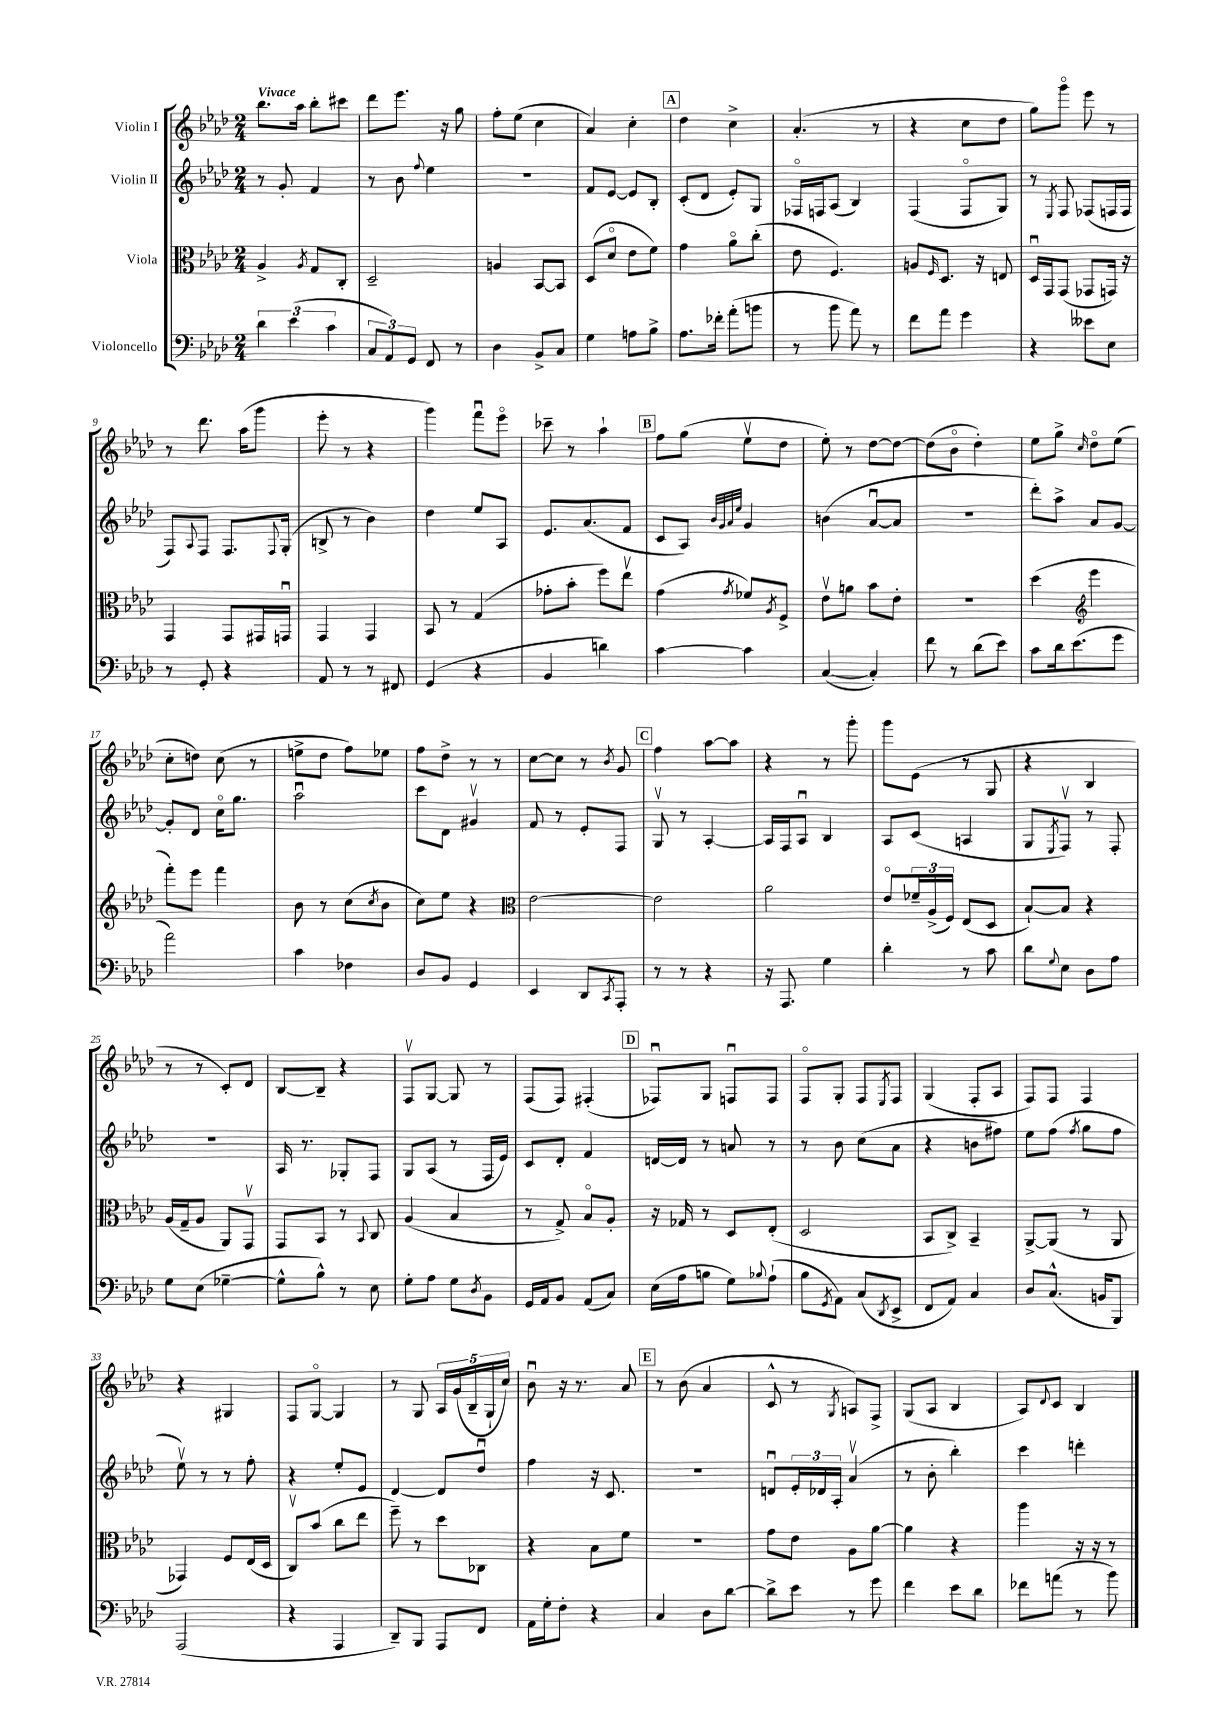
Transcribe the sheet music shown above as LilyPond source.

<<
\new StaffGroup <<
\new Staff = "s0" \with { instrumentName = "Violin I" } {
    \clef treble \key aes \major \numericTimeSignature \time 2/4 \tempo "Vivace"
    bes''8. aes''16 bes''8-. cis'''8 |
    des'''8 ees'''8. r16 g''8 |
    f''8-. ees''8( c''4 |
    aes'4) c''4-. |
    \mark \markup { \box "A" } des''4 c''4-> |
    aes'4.-.( r8 |
    r4 c''8 des''8 |
    g''8) g'''8\flageolet ees'''8 r8 |
    r8 des'''8. aes''16( g'''8 |
    ees'''8-. r8 r4 |
    g'''4) f'''8\downbow ees'''8\flageolet |
    ces'''8-- r8 aes''4-! |
    \mark \markup { \box "B" } f''8 g''8( ees''8\upbow des''8 |
    ees''8-.) r8 des''8~ des''8~ |
    des''8( bes'8\flageolet des''4-.) |
    ees''8 g''8-> \grace { c''16 } des''8\flageolet ees''8( |
    c''8-. d''8) c''8( r8 |
    e''8-> des''8 f''8) ees''8 |
    f''8 des''8-> r8 r8 |
    c''8~ c''8 r8 \acciaccatura { bes'8 } g'8 |
    \mark \markup { \box "C" } f''4 aes''8~ aes''8 |
    r4 r8 g'''8-. |
    g'''8 ees'8( r8 g8 |
    r4 bes4 |
    r8 r8 c'8-.) des'8 |
    bes8~ bes8-- r4 |
    f8\upbow g8~ g8 r8 |
    f8( f8) fis4-.( |
    \mark \markup { \box "D" } fes8\downbow) g8 f8\downbow f8 |
    f8\flageolet g8-. f8 \acciaccatura { ees8 } f8 |
    g4( f8-. aes8 |
    f8) f8 f4 |
    r4 gis4 |
    f8 g8~\flageolet g4 |
    r8 g8 \tuplet 5/4 { aes16 g'16( bes16-- g16-! c''16) } |
    bes'8\downbow r16 r8. aes'8 |
    \mark \markup { \box "E" } r8 bes'8( aes'4 |
    c'8-^ r8 \acciaccatura { g8 } a8) f8-> |
    g8( aes8 bes4 |
    aes8) \appoggiatura { des'8 } c'8 bes4 \bar "|." |
}
\new Staff = "s1" \with { instrumentName = "Violin II" } {
    \clef treble \key aes \major \numericTimeSignature \time 2/4
    r8 g'8-. f'4 |
    r8 bes'8 \appoggiatura { f''8 } ees''4 |
    r2 |
    f'8 ees'8~ ees'8 bes8-. |
    \mark \markup { \box "A" } c'8-.( des'8 ees'8-.) g8 |
    fes16\flageolet f16 aes8( bes4) |
    f4( f8\flageolet g8) |
    r8 \acciaccatura { ees8 } f8 fes8( f16 f16 |
    f8) \appoggiatura { aes8 } f8 f8. \appoggiatura { f8 } g16-.( |
    b8-> r8 bes'4) |
    des''4 ees''8 aes8 |
    ees'8. aes'8.( f'8 |
    \mark \markup { \box "B" } c'8 aes8) \grace { bes'32 g'32 aes'32 ees''32 } g'4 |
    b'4( aes'8~\downbow aes'8 |
    R2 |
    des'''8-.) aes''8-> aes'8 g'8~ |
    g'8-. des'8 c''16\flageolet g''8. |
    aes''2\downbow |
    c'''8 des'8 gis'4\upbow |
    f'8 r8 ees'8-. f8 |
    \mark \markup { \box "C" } g8\upbow r8 aes4~-. |
    aes16 f16 aes8\downbow bes4 |
    aes8 c'8( a4 |
    g8 \acciaccatura { ees8 } f8\upbow) r8 f8-. |
    r2 |
    aes16 r8. ges8-. f8 |
    g8 aes8( r8 f16 ees'16) |
    c'8 des'8-. f'4 |
    \mark \markup { \box "D" } d'16~ d'16 r8 a'8 r8 |
    r8 bes'8 c''8( aes'8 |
    r4 b'8 fis''8) |
    ees''8 f''8( \acciaccatura { f''8 } g''8 f''8 |
    ees''8\upbow) r8 r8 f''8-. |
    r4 ees''8-. ees'8 |
    des'4~ des'8 des''8\downbow |
    f''4 r16 c'8. |
    \mark \markup { \box "E" } R2 |
    d'8\downbow \tuplet 3/2 { ees'16-. des'16 aes16-. } aes'4\upbow( |
    r8 bes'8-. bes''4-.) |
    c'''4 d'''4-. \bar "|." |
}
\new Staff = "s2" \with { instrumentName = "Viola" } {
    \clef alto \key aes \major \numericTimeSignature \time 2/4
    aes4-> \acciaccatura { aes8 } g8 c8-. |
    des2-- |
    a4 bes,8~ bes,8 |
    des8( des'8\flageolet ees'8 f'8) |
    \mark \markup { \box "A" } g'4 aes'8\flageolet c''8-.( |
    ees'8 f4.) |
    a8 \grace { f16 } des8. r16 e8 |
    des16\downbow g,16 g,8( ges,8 g,16) r16 |
    g,4 g,8 gis,16 g,16\downbow |
    g,4 g,4 |
    bes,8 r8 g4( |
    ges'8-. bes'8-. f''8) ees''8\upbow |
    \mark \markup { \box "B" } g'4( \acciaccatura { g'8 } fes'8) \acciaccatura { aes8 } f8-> |
    ees'8\upbow a'8 bes'8 ees'8-. |
    r2 |
    des''4( \clef treble ees'''4 |
    f'''8-.) ees'''8 f'''4 |
    bes'8 r8 c''8( \acciaccatura { c''8 } bes'8 |
    c''8) ees''8 r4 |
    \clef alto ees'2~ |
    \mark \markup { \box "C" } ees'2 |
    aes'2 |
    ees'8\flageolet \tuplet 3/2 { fes'16-- aes16->( f16) } ees8( des8 |
    bes8~-!) bes8 r4 |
    aes16( g16-- aes8 aes,8) g,8\upbow |
    g,8 bes,8 r8 \appoggiatura { bes,8 } c8 |
    aes4( bes4 |
    r8 g8->) bes8\flageolet aes8-. |
    \mark \markup { \box "D" } r16 ges16 r8 des8 ees8-.( |
    des2 |
    bes,8 c8->) bes,4-- |
    aes,8~-> aes,8( r8 aes,8 |
    ges,4) f8 ees16( des16 |
    c8\upbow) bes'8( c''8 ees''8 |
    f''8--) r8 des''8 ces8 |
    r4 bes8 f'8 |
    \mark \markup { \box "E" } R2 |
    g'8 ees'8 aes8 aes'8~ |
    aes'4 r4 |
    aes''4 r16 r16 r8 \bar "|." |
}
\new Staff = "s3" \with { instrumentName = "Violoncello" } {
    \clef bass \key aes \major \numericTimeSignature \time 2/4
    \tuplet 3/2 { des'4 ees'4( c'4 } |
    \tuplet 3/2 { c8 aes,8) g,8 } f,8 r8 |
    des4 bes,8-> c8 |
    g4 a8 bes8-> |
    \mark \markup { \box "A" } aes8. fes'16-. aes'8-.( b'8 |
    r8 bes'8 aes'8) r8 |
    f'8 aes'8 g'4 |
    r4 eeses'8 ees8 |
    r8 g,8-. r4 |
    aes,8 r8 r8 fis,8 |
    g,4( r4 |
    bes,4 d'4) |
    \mark \markup { \box "B" } c'4~ c'4 |
    c4~( c4-.) |
    f'8 r8 des'8( ees'8) |
    c'8 des'16 ees'8.( g'8 |
    aes'2) |
    c'4 fes4 |
    des8 bes,8 g,4 |
    ees,4 des,8 \acciaccatura { c,8 } aes,,8-. |
    \mark \markup { \box "C" } r8 r8 r4 |
    r16 aes,,8. g4 |
    des'4-. r8 c'8 |
    des'8 \appoggiatura { g8 } ees8 des8 aes8 |
    g8 ees8( ges4~-- |
    ges8-^ bes8-^) r8 ees8 |
    g8-. aes8 g8 \acciaccatura { des8 } bes,8 |
    g,16 aes,16 bes,8 aes,8( c8) |
    \mark \markup { \box "D" } ees16( aes16 b8 g8) \appoggiatura { bes8 } aes8-!( |
    bes8 \acciaccatura { g,8 } aes,8) c8( \acciaccatura { des,8 } ees,8-> |
    f,8 aes,8) c4 |
    des8 c8.-^( b,16 bes,,8) |
    aes,,2( |
    r4 aes,,4 |
    des,8--) bes,,8 aes,,8 f,8 |
    aes,16 g16-. f8-. r4 |
    \mark \markup { \box "E" } c4 des8 des'8~ |
    des'8-> ees'8 r8 g'8 |
    f'4 ees'8 des'8 |
    fes'8 a'8( r8 bes'8) \bar "|." |
}
>>
>>
